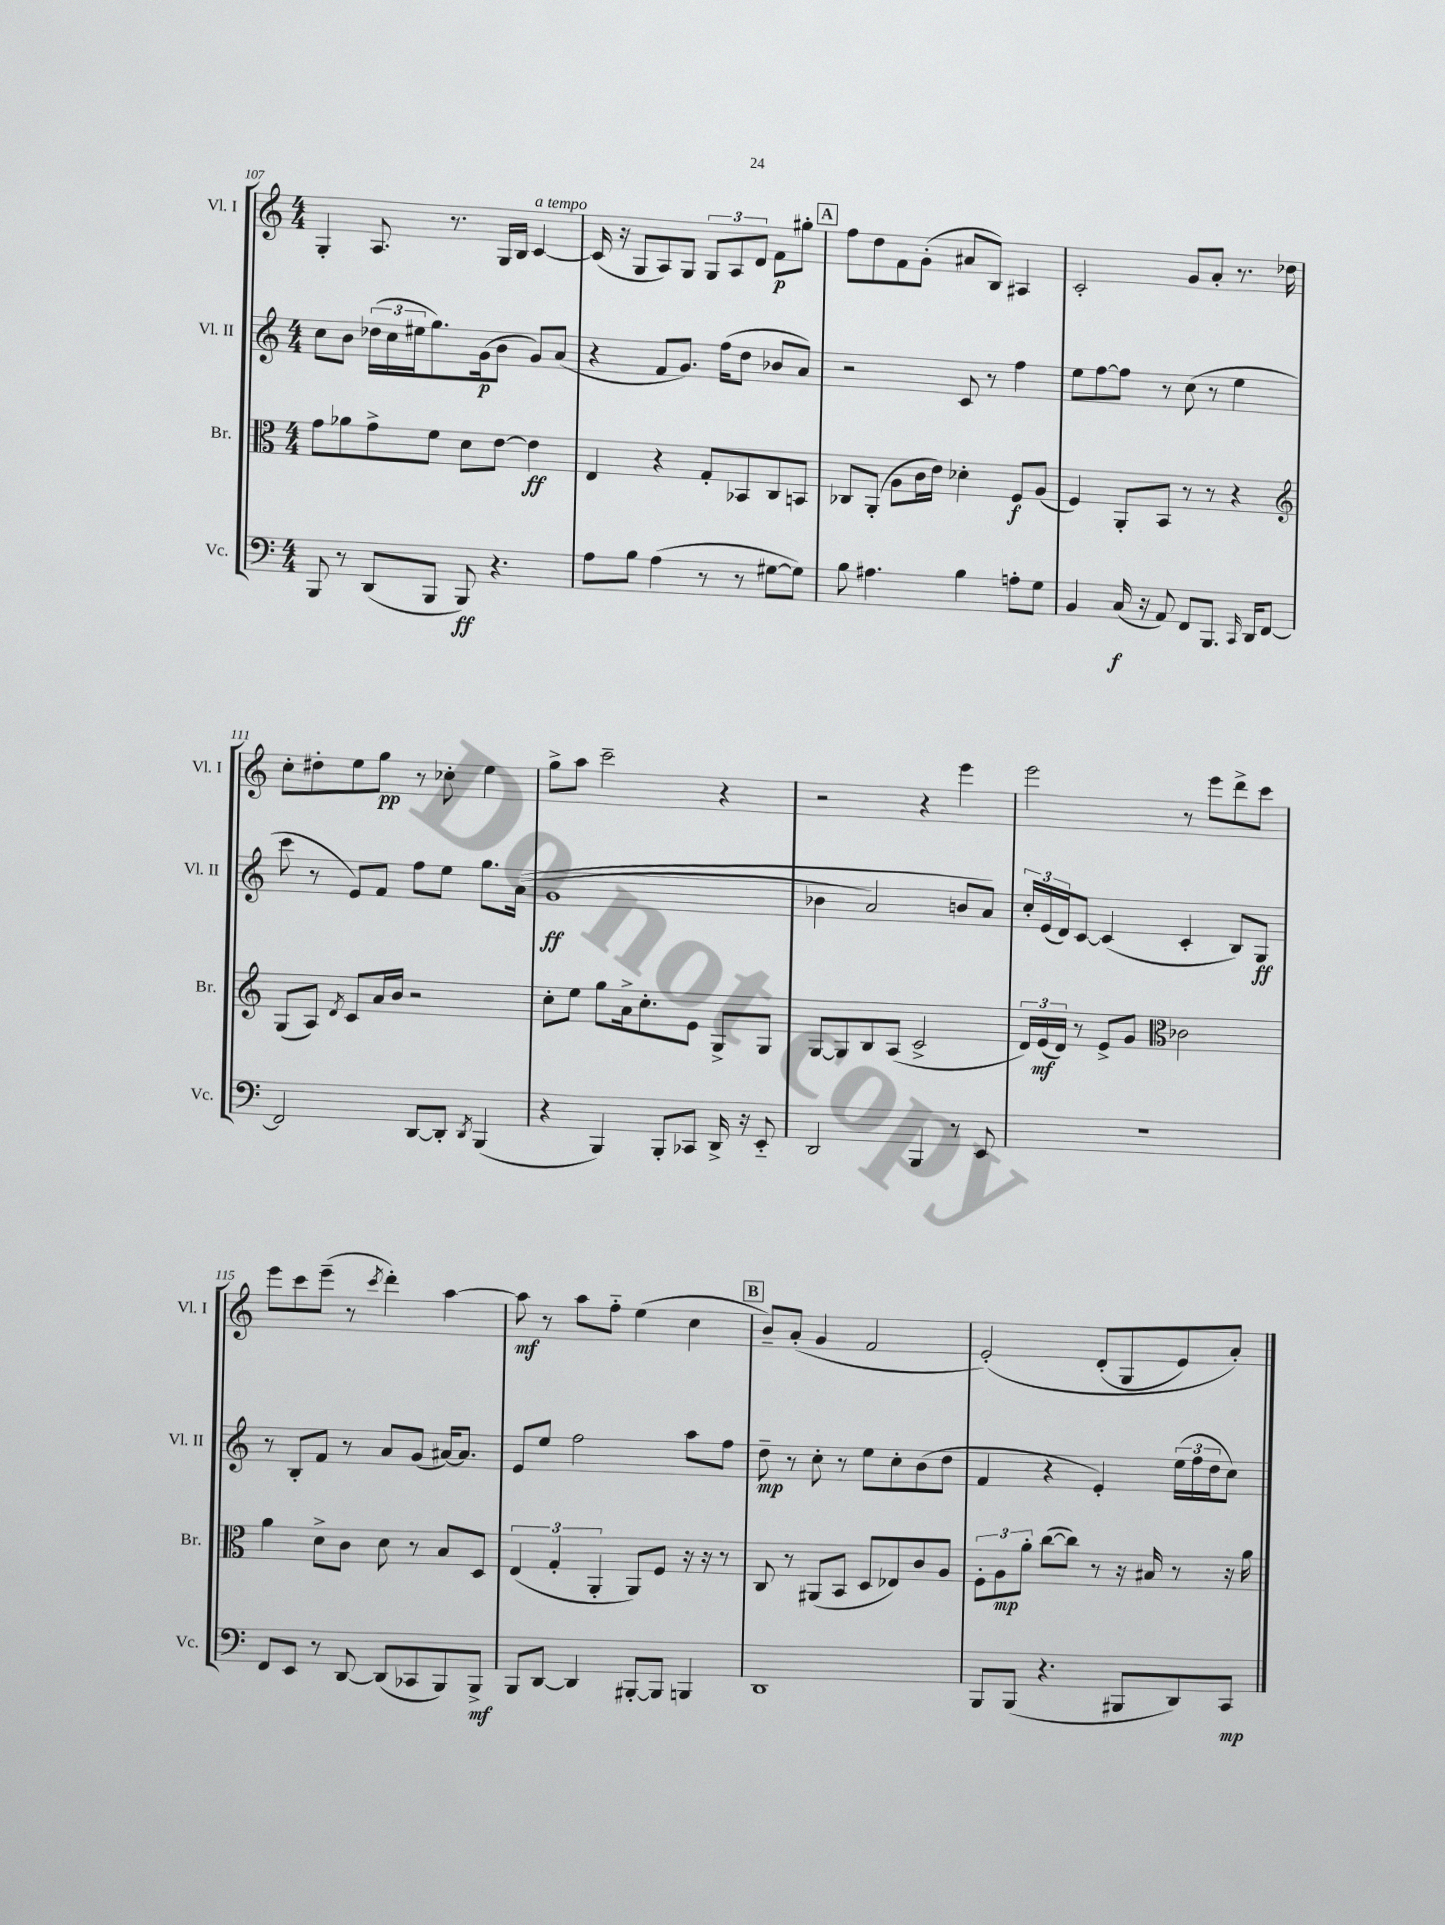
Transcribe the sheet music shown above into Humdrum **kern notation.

**kern	**kern	**kern	**kern
*staff4	*staff3	*staff2	*staff1
*clefF4	*clefC3	*clefG2	*clefG2
*k[]	*k[]	*k[]	*k[]
*M4/4	*M4/4	*M4/4	*M4/4
8BBB	8g	8cc	4G'
8r	8a-	8b	.
(8DD	8g^	(24dd-	8.A
.	.	24cc	.
.	.	24ee#	.
8BBB	8f	8.gg)	.
.	.	.	8.r
8BBB)	8d	.	.
.	.	(16g	.
4.r	[8e	8b	16G
.	.	.	16B
.	4e]	8g)	[4c
.	.	(8a	.
=	=	=	=
8A	4E	4r	(16c]
.	.	.	16r
8B	.	.	8G
(4A	4r	8f	8A)
.	.	8.g)	8G
8r	8G'	.	12G
.	.	(16ff	.
.	.	.	12A
8r	8BB-	8dd	.
.	.	.	12d
[8G#	8C	8b-	8f
8G#])	8BB	8a)	8gg#'
=	=	=	=
8B	8C-	2r	8ff
4.A#	(8AA'	.	8dd
.	8A	.	8f
.	16c	.	(8g'
.	16e)	.	.
4B	4d-'	8c	8a#
.	.	8r	8B)
8A'	8F	4ff	4A#
8G	(8A	.	.
=	=	=	=
4BB	4F)	8ee	2c'
.	.	[8ff	.
(16C	8AA'	8ff]	.
16r	.	.	.
8AA)	8BB	8r	.
8FF	8r	(8cc	8g
8.BBB	8r	8r	8a'
.	4r	4ee	8.r
16qqCC	.	.	.
16DD	.	.	.
[8FF	.	.	.
.	.	.	16dd-
=	=	=	=
*	*clefG2	*	*
2FF]	(8G	8ccc	8cc'
.	8A)	8r	8dd#'
.	8qd	.	.
.	8c	8e)	8ee
.	16a	8f	8gg
.	16b	.	.
[8DD	2r	8ff	8r
8DD']	.	8ee	8cc-'
8qDD	.	.	.
(4BBB	.	8.gg	4ee
.	.	&((16a	.
=	=	=	=
4r	8cc'	1g	8gg^
.	8ee	.	8aa
4BBB)	8gg	.	2ccc~
.	16a^	.	.
.	8.cc'	.	.
8BBB'	.	.	.
8CC-	8e	.	.
16DD^	8G^	.	4r
16r	.	.	.
8EE'~	8G	.	.
=	=	=	=
2DD	[8G	4b-	2r
.	8G]	.	.
.	8B	2a)	.
.	(8A	.	.
4BBB	2c^	.	4r
8r	.	8b	4eee
8EE	.	8a&)	.
=	=	=	=
1r	24d)	24cc'	2eee
.	(24e	(24e	.
.	24d)	24d)	.
.	8r	[8c	.
.	8e^	(4c]	.
.	8g	.	.
*	*clefC3	*	*
.	2c-	4c'	8r
.	.	.	8eee
.	.	8B)	8ddd^
.	.	8G	8ccc
=	=	=	=
8FF	4a	8r	8eee
8EE	.	8B'	8ccc
8r	8d^	8f	(8eee~
[8DD	8c	8r	8r
.	.	.	8qccc
(8DD]	8d	8a	4ddd')
8CC-	8r	(8g	.
8BBB)	8B	[16a#)	[4aa
.	.	8.a#]	.
8BBB^	8D	.	.
=	=	=	=
8BBB	(6E	8e	8aa]
[8DD	.	8ee	8r
.	6G'	.	.
4DD]	.	2ff	8aa
.	6AA'	.	.
.	.	.	8ff'~
[8BBB#'	8AA)	.	(4ee
8BBB#]	8F	.	.
4BBB	16r	8aa	4cc
.	16r	.	.
.	8r	8ff	.
=	=	=	=
1DD	8C	8dd~	8b~)
.	8r	8r	(8a'
.	(8AA#	8cc'	4g
.	8BB	8r	.
.	8D	8ee	2f
.	8E-)	8cc'	.
.	8c	(8b	.
.	8A	8dd	.
=	=	=	=
8BBB	12F'	4f	&(2e')
.	12A	.	.
(8BBB	.	.	.
.	12a'	.	.
4.r	([8cc	4r	.
.	8cc])	.	.
.	8r	4e')	(8d'
8BBB#	16r	.	8G
.	16B#	.	.
8DD)	8r	(24ee	8e)
.	.	24ff	.
.	.	24dd	.
8CC	16r	8cc)	8a'&)
.	16a	.	.
==	==	==	==
*-	*-	*-	*-
